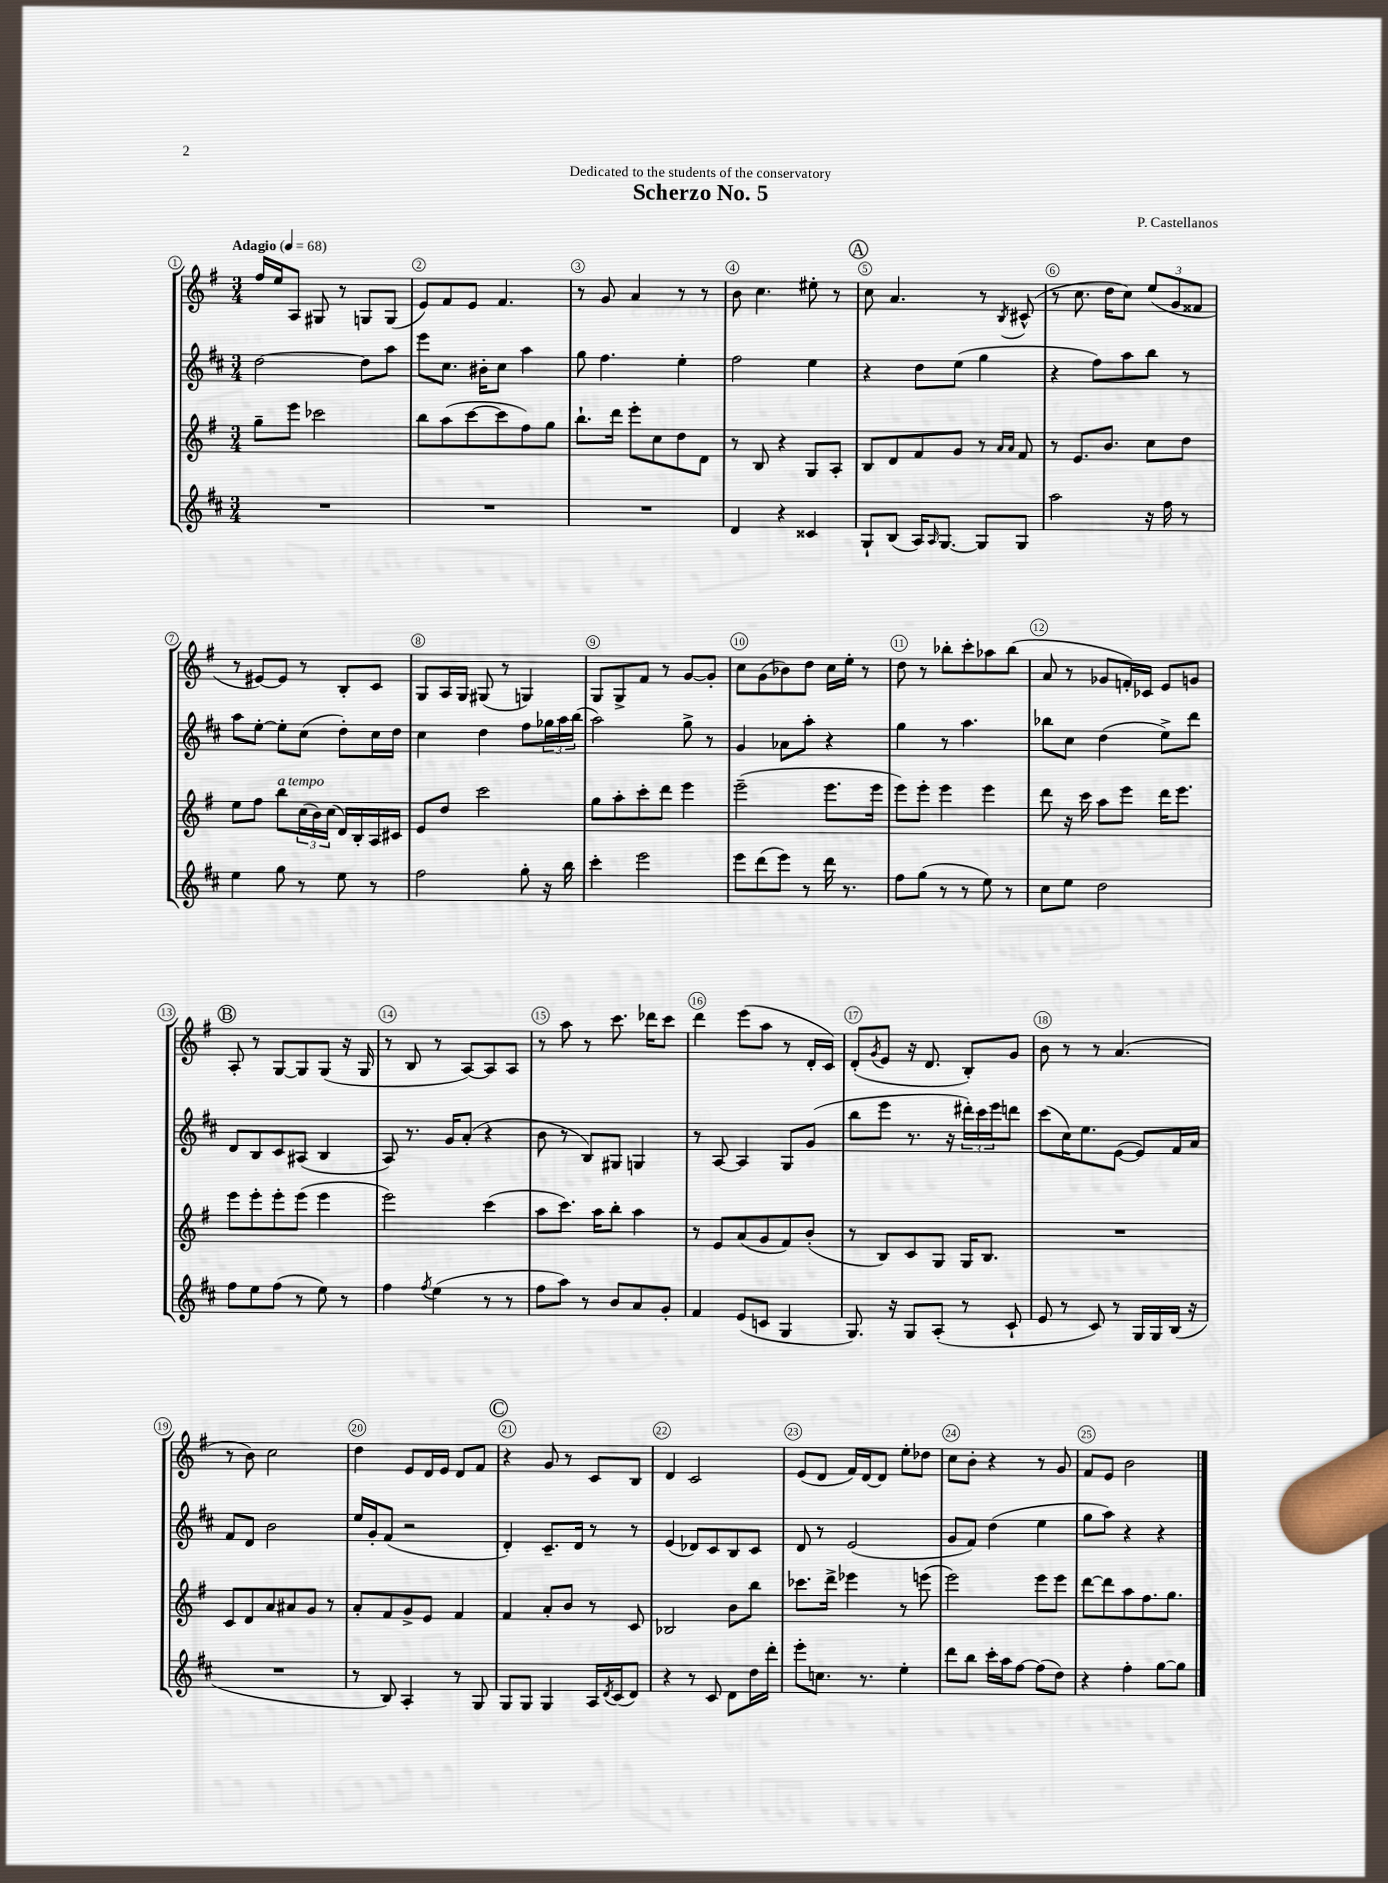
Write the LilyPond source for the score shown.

\header { title = "Scherzo No. 5" composer = "P. Castellanos" dedication = "Dedicated to the students of the conservatory" }
<<
\new StaffGroup <<
\new Staff = "s0" {
    \clef treble \key g \major \numericTimeSignature \time 3/4 \tempo "Adagio" 4 = 68
    fis''16 e''16 a8 gis8 r8 g8 g8( |
    e'8) fis'8 e'8 fis'4. |
    r8 g'8 a'4 r8 r8 |
    b'8 c''4. eis''8-. r8 |
    \mark \markup { \circle "A" } c''8 a'4. r8 \acciaccatura { b8 } cis'8-^( |
    r8 c''8. d''16 c''8) \tuplet 3/2 { e''8( g'8 fisis'8 } |
    r8 eis'8~) eis'8 r8 b8-. c'8 |
    g8 a16 g16 gis8( r8 g4) |
    g8 g8-> fis'8 r8 g'8~ g'8-. |
    c''8 g'8( bes'8) d''8 c''16 e''16-. r8 |
    d''8 r8 bes''8-. c'''8-. aes''8 bes''8( |
    a'8 r8 ges'8 f'16-.) ces'16 e'8 g'8 |
    \mark \markup { \circle "B" } a8-. r8 g8~ g8 g8( r16 g16 |
    r8 b8 r8 a8~) a8 a8 |
    r8 a''8 r8 c'''8. des'''16 c'''8 |
    d'''4 e'''8( a''8 r8 d'16-. c'16) |
    d'8-.( \acciaccatura { g'8 } e'8 r16 d'8. b8-.) g'8 |
    b'8 r8 r8 a'4.( |
    r8 b'8) c''2 |
    d''4 e'8 d'16 e'16 d'8 fis'8 |
    \mark \markup { \circle "C" } r4 g'8 r8 c'8 b8 |
    d'4 c'2 |
    e'8( d'8 fis'16) d'16~ d'8 e''8-. des''8 |
    c''8 b'8-. r4 r8 g'8 |
    fis'8 e'8 b'2 \bar "|." |
}
\new Staff = "s1" {
    \clef treble \key d \major \numericTimeSignature \time 3/4
    d''2~ d''8 a''8 |
    e'''8 cis''8. bis'16-. cis''8 a''4 |
    g''8 fis''4. e''4-. |
    fis''2 e''4 |
    \mark \markup { \circle "A" } r4 d''8 e''8( g''4 |
    r4 fis''8) a''8 b''8 r8 |
    a''8 e''8~-. e''8-. cis''8( d''8-.) cis''16 d''16 |
    cis''4 d''4 fis''8 \tuplet 3/2 { ges''16 a''16 b''16( } |
    a''2) g''8-> r8 |
    g'4 aes'8 a''8-. r4 |
    g''4 r8 a''4. |
    bes''8 cis''8 d''4( e''8->) d'''8 |
    \mark \markup { \circle "B" } d'8 b8 cis'8 ais8( b4 |
    a8) r8. g'16 a'8-.( r4 |
    b'8 r8 b8) gis8 g4 |
    r8 a8~ a4 g8 g'8( |
    b''8 e'''8 r8. r16 \tuplet 3/2 { dis'''16-.) cis'''16 e'''16 } d'''8 |
    cis'''8( cis''16) e''8. e'8~( e'8) fis'16 a'16 |
    fis'8 d'8 b'2 |
    e''16 g'16-. fis'8( r2 |
    \mark \markup { \circle "C" } d'4-.) cis'8.-- d'16 r8 r8 |
    e'4( des'8) cis'8 b8 cis'8 |
    d'8 r8 e'2( |
    g'8 fis'8) d''4( e''4 |
    g''8 a''8) r4 r4 \bar "|." |
}
\new Staff = "s2" {
    \clef treble \key g \major \numericTimeSignature \time 3/4
    g''8-- e'''8 ces'''2 |
    b''8 a''8( c'''8~ c'''8 fis''8) g''8 |
    b''8.-! d'''16 e'''8-. c''8 d''8 d'8 |
    r8 b8 r4 g8 a8-. |
    \mark \markup { \circle "A" } b8 d'8 fis'8 g'8 r8 \grace { a'16 a'16 } fis'8 |
    r8 e'8. b'8. c''8 d''8 |
    e''8 fis''8 b''8^\markup { \italic "a tempo" } \tuplet 3/2 { c''16( b'16) c''16( } d'16) b16-. a16 cis'16 |
    e'8 d''8 c'''2 |
    g''8 a''8-. c'''8-. d'''8 e'''4 |
    e'''2--( e'''8. e'''16 |
    e'''8) e'''8-. e'''4 e'''4 |
    d'''8 r16 c'''16 a''8 e'''8 d'''16 e'''8. |
    \mark \markup { \circle "B" } e'''8 e'''8-. e'''8-. e'''8( e'''4 |
    e'''2) c'''4( |
    a''8 c'''8.) a''16 b''8-. a''4 |
    r8 e'8 a'8( g'8 fis'8) b'8-.( |
    r8 b8) c'8 g8 g16 b8. |
    R2. |
    c'8 d'8 a'8 ais'8 g'8 r8 |
    a'8-. fis'8 g'8-> e'8 fis'4 |
    \mark \markup { \circle "C" } fis'4 a'8-. b'8 r8 c'8 |
    bes2 b'8 b''8 |
    ces'''8. d'''16-> ees'''4 r8 e'''8( |
    e'''2) e'''8 e'''8 |
    d'''8~ d'''8 a''8 fis''8. g''8. \bar "|." |
}
\new Staff = "s3" {
    \clef treble \key d \major \numericTimeSignature \time 3/4
    R2. |
    R2. |
    R2. |
    d'4 r4 cisis'4 |
    \mark \markup { \circle "A" } g8-! b8( a16) \grace { a16 } g8.~ g8 g8 |
    a''2 r16 fis''16 r8 |
    e''4 g''8 r8 e''8 r8 |
    fis''2 g''8-. r16 b''16 |
    cis'''4-. e'''2 |
    e'''8 d'''8( e'''8) r8 d'''16 r8. |
    fis''8 g''8( r8 r8 e''8) r8 |
    cis''8 e''8 d''2 |
    \mark \markup { \circle "B" } fis''8 e''8 fis''8( r8 e''8) r8 |
    fis''4 \acciaccatura { fis''8 } e''4( r8 r8 |
    fis''8 a''8) r8 b'8 a'8 g'8-. |
    fis'4 e'8( c'8 g4 |
    g8.) r16 g8 a8-.( r8 cis'8-! |
    e'8 r8 cis'8) r8 g16 g16 b16( r16 |
    R2. |
    r8 b8) a4-. r8 g8 |
    \mark \markup { \circle "C" } g8 g8 g4 a16 \acciaccatura { d'8 } cis'16( d'8) |
    r4 r8 cis'8 d'8 d''16 d'''16-. |
    e'''8-. c''8. r8. e''4-. |
    d'''8 b''8 cis'''16-. a''16 fis''8~ fis''8( d''8) |
    r4 fis''4-. g''8~ g''8 \bar "|." |
}
>>
>>
\layout { \context { \Score \override BarNumber.break-visibility = ##(#f #t #t) barNumberVisibility = #all-bar-numbers-visible \override BarNumber.stencil = #(make-stencil-circler 0.1 0.3 ly:text-interface::print) } }
